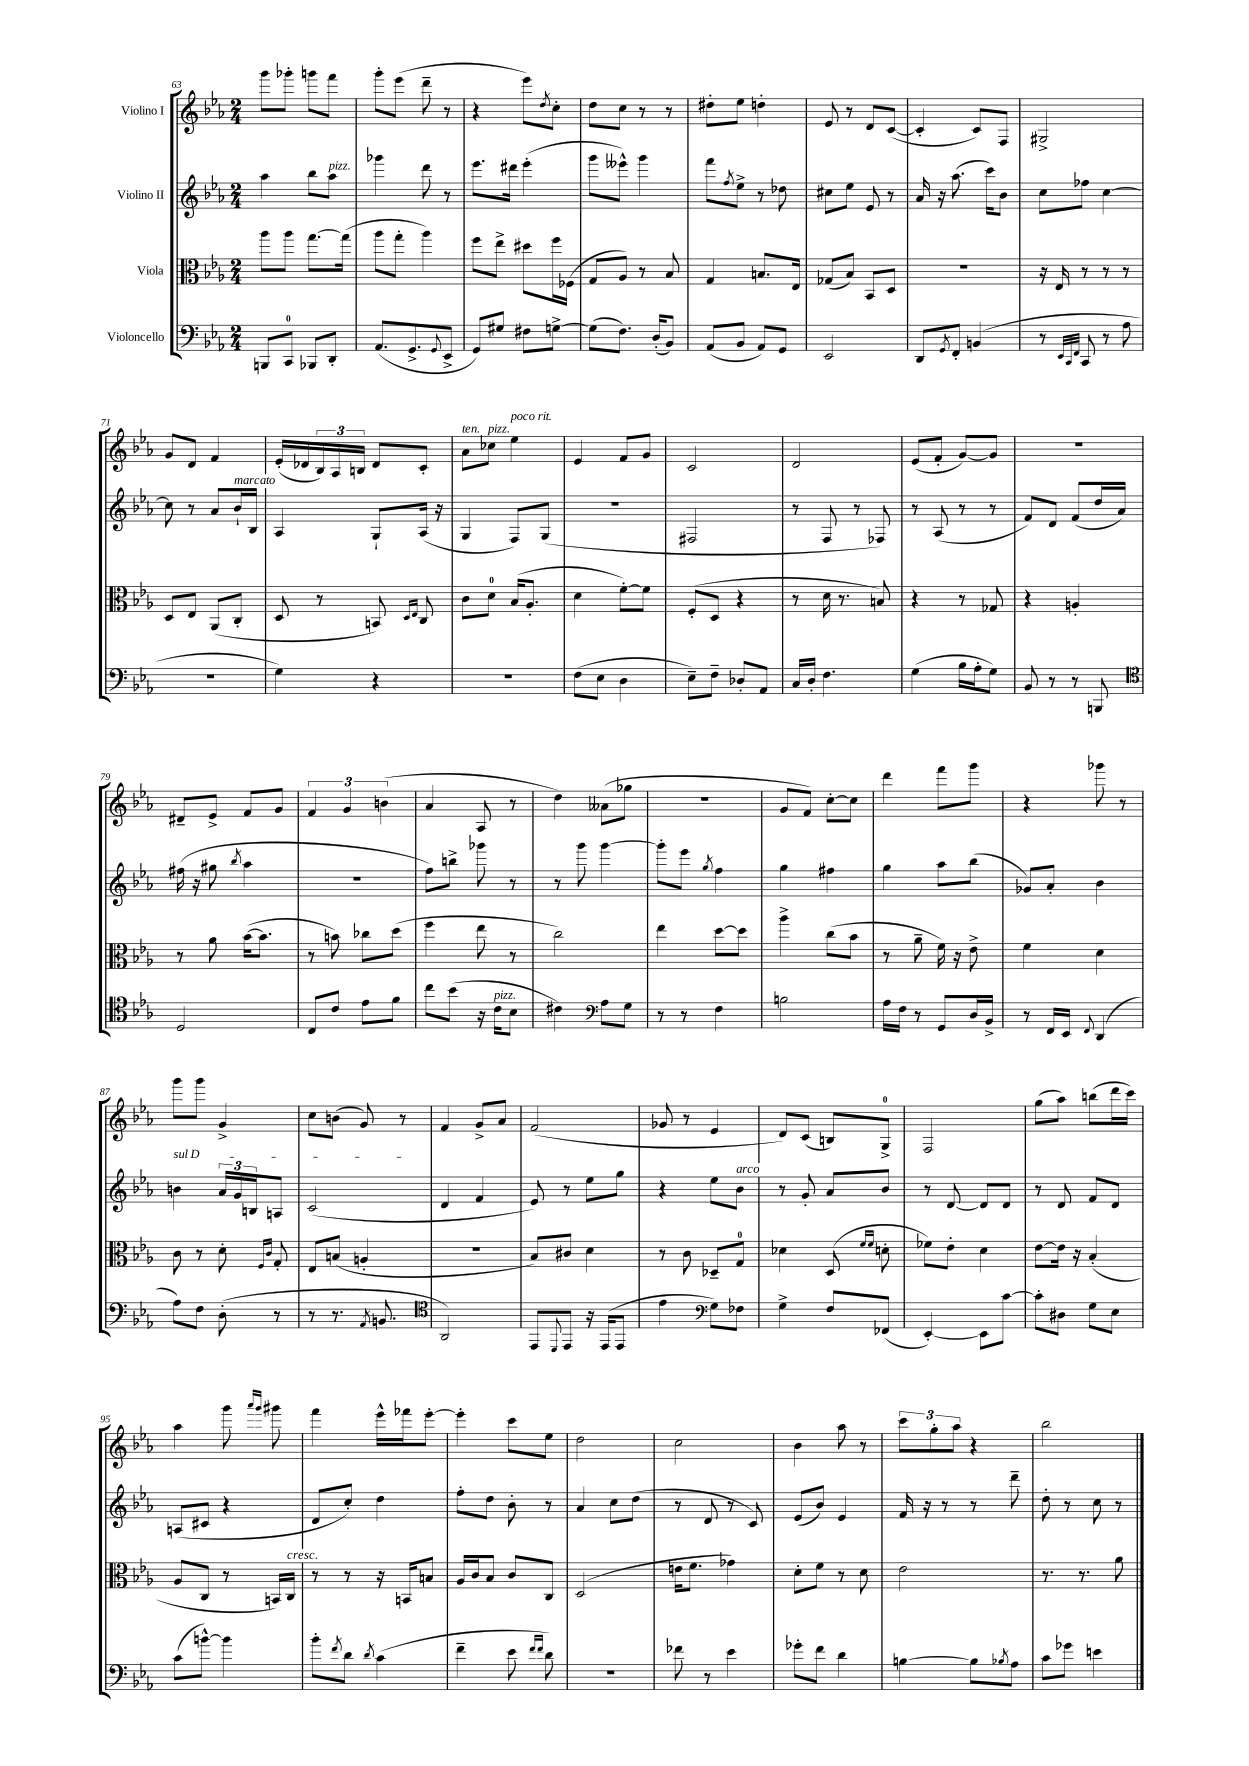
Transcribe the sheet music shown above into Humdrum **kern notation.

**kern	**kern	**kern	**kern
*staff4	*staff3	*staff2	*staff1
*clefF4	*clefC3	*clefG2	*clefG2
*k[b-e-a-]	*k[b-e-a-]	*k[b-e-a-]	*k[b-e-a-]
*M2/4	*M2/4	*M2/4	*M2/4
8BBB/L	8aa-\L	4aa-\	8ggg\L
8CC/J	8aa-\J	.	8ggg-'\J
8BBB-/L	[8.gg\L	8bb-\L	8ggg\L
8DD'/J	.	8aa-\J	8fff\J
.	(16gg\]Jk	.	.
=	=	=	=
(8.AA-/L	8aa-\L	4ggg-\	8ggg'\L
.	8gg'\J	.	(8eee-\J
8.GG^/	.	.	.
.	4aa-\)	8ddd\	8ddd~\
8qqGG/	.	.	.
8EE-^/J	.	8r	8r
=	=	=	=
8GG/L)	8ff\L	8.eee-\L	4r
8G#/J	8ee-^\J	.	.
.	.	16ddd#\Jk	.
8F#\L	8dd#\L	(4eee-'\	8eee-\L)
.	.	.	8qdd/
[8G^\J	16ff\L	.	8cc'\J
.	(16F-\JJ	.	.
=	=	=	=
(8G\]L	8G/L	8ggg\L	8dd\L
8.F\J)	8A-/J)	8eee--^^\J)	8cc\J
.	8r	4ggg\	8r
(16D'/LK	.	.	.
8BB-/J)	8B-/	.	8r
=	=	=	=
(8AA-/L	4G/	8fff\L	8dd#'\L
.	.	8qff/	.
8BB-/J	.	8ee-^\J	8ee-\J
8AA-/L)	8.B/L	8r	4dd'\
8GG/J	.	8dd-\	.
.	16E-/Jk	.	.
=	=	=	=
2EE-/	(8G-/L	8cc#\L	8e-/
.	8B-/J)	8ee-\J	8r
.	8BB-/L	8e-/	8d/L
.	8D/J	8r	([8c/J
=	=	=	=
8DD/L	2r	16a-/	4c'/]
.	.	16r	.
8qGG/	.	.	.
8FF'/J	.	(8.aa-\	.
(4BB/	.	.	8c/L)
.	.	16ccc\LK)	.
.	.	8b-\J	8F/J
=	=	=	=
8r	16r	8cc\L	2G#^/
.	16E-/	.	.
32qqEE-/LLL	.	.	.
32qqCC/	.	.	.
32qqFF/JJJ	.	.	.
8CC/	8r	8ff-\J	.
8r	8r	[4cc\	.
8A-\	8r	.	.
=	=	=	=
2r	8D/L	8cc\]	8g/L
.	8E-/J	8r	8d/J
.	(8AA-/L	8a-/L	4f/
.	8C'/J	16b-`/L	.
.	.	16B-/JJ	.
=	=	=	=
4G\)	8D/	4A-/	(16e-'/LL
.	.	.	16d-/
.	8r	.	24B-/)
.	.	.	24A-/
.	.	.	24B/JJ
4r	8BB/)	8G`/L	8d-/L
.	16qqD/LL	.	.
.	16qqE-/JJ	.	.
.	8C/	(16A-/Jk	8c'/J
.	.	16r	.
=	=	=	=
2r	8c\L	4G/	8a-\L
.	8d\J	.	8cc-\J
.	(16B-/LK	8F/L)	4ee-\
.	8.A-'/J	.	.
.	.	(8G/J	.
=	=	=	=
(8F\L	4d\	2r	4e-/
8E-\J	.	.	.
4D\	[8f'\L)	.	8f/L
.	8f\]J	.	8g/J
=	=	=	=
8E-~\L)	(8F'/L	2F#/	2c/
8F~\J	8D/J	.	.
8D-'/L	4r	.	.
8AA-/J	.	.	.
=	=	=	=
16C/LL	8r	8r	2d/
16D'/JJ	.	.	.
4.F\	16d\	8F/	.
.	8.r	.	.
.	.	8r	.
.	8B/)	8F-/)	.
=	=	=	=
(4G\	4r	8r	(8e-/L
.	.	(8A-/	8f'/J
16B-\LL	8r	8r	[8g/L)
16A-'\J	.	.	.
8G\J)	8G-/	8r	8g/]J
=	=	=	=
8BB-/	4r	8f/L)	2r
8r	.	8d/J	.
8r	4A'/	(8f/L	.
8BBB/	.	16dd/L	.
.	.	16a-/JJ)	.
=	=	=	=
*clefC4	*	*	*
2D/	8r	(16ff#\	8d#~/L
.	.	16r	.
.	8a-\	8gg#\	8e-^/J
.	.	8qbb-/	.
.	([16b-\LK	4aa-\	8f/L
.	8.b-\]J	.	.
.	.	.	8g/J
=	=	=	=
8C/L	8r	2r	6f/
8c/J	8b\)	.	.
.	.	.	6g/
8e-\L	8cc-\L	.	.
.	.	.	(6b\
8f\J	(8dd\J	.	.
=	=	=	=
8cc\L	4ff\	8ff\L)	4a-/
(8b-\J	.	8bb^\J	.
16r	8ee-\	8ggg-\	8A-/
16c\LK	.	.	.
8B-\J	8r	8r	8r
=	=	=	=
4c#\)	2cc\)	8r	4dd\)
.	.	8ggg\	.
*clefF4	*	*	*
8A-\L	.	[4ggg\	(8a--\L
8G\J	.	.	8gg-\J
=	=	=	=
8r	4ee-\	8ggg'\]L	2r
8r	.	8eee-\J	.
.	.	8qgg/	.
4F\	[8dd\L	4ff\	.
.	8dd\]J	.	.
=	=	=	=
2B\	4aa-^\	4gg\	8g/L
.	.	.	8f/J)
.	(8cc\L	4ff#\	[8cc'\L
.	8b-\J	.	8cc\]J
=	=	=	=
16A-\LL	8r	4gg\	4ddd\
16F\JJ	.	.	.
8r	8a-~\	.	.
8GG/L	16f\)	8aa-\L	8fff\L
.	16r	.	.
16D/L	8e-^\	(8bb-\J	8ggg\J
16BB-^/JJ	.	.	.
=	=	=	=
8r	4f\	8g-/L)	4r
16FF/LL	.	8a-'/J	.
16EE-/JJ	.	.	.
8qqFF/	.	.	.
(4DD/	4d\	4b-\	8ggg-\
.	.	.	8r
=	=	=	=
8A-\L)	8c\	4b\	8ggg\L
8F\J	8r	.	8ggg\J
(8D'\	8d'\	24a-/LL	4g^/
.	.	24g/	.
.	.	24B/J	.
.	16qqF/LL	.	.
.	16qqc/JJ	.	.
8r	8G'/	8A/J	.
=	=	=	=
8r	8E-/L	(2c/	8cc\L
8.r	(8B/J	.	(8b\J
.	4A'/	.	8g/)
8qAA-/	.	.	.
8.BB/	.	.	.
.	.	.	8r
=	=	=	=
*clefC4	*	*	*
2AA-/)	2r	4d/	4f/
.	.	4f/	8g^/L
.	.	.	8a-/J
=	=	=	=
8EE-/L	8B-/L)	8e-/)	(2f/
8qqDD/	.	.	.
8EE-/J	8c#/J	8r	.
16r	4d\	8ee-\L	.
(16EE-/LK	.	.	.
8EE-/J	.	8gg\J	.
=	=	=	=
4e-\	8r	4r	8g-/
.	8c\	.	8r
*clefF4	*	*	*
8G\L)	8D-~/L	8ee-\L	4e-/
8F-\J	8G/J	8b-\J	.
=	=	=	=
4G^\	4d-\	8r	8d/L)
.	.	8g'/	(8c/J
8F/L	(8D/	8a-/L	8B/L)
.	16qqf/LL	.	.
.	16qqf/JJ	.	.
(8FF-/J	8d'\	8b-/J	8G^/J
=	=	=	=
[4EE-'/)	8f-\L)	8r	2F/
.	8e-'\J	[8d/	.
8EE-\]L	4d\	8d/]L	.
[8c\J	.	8d/J	.
=	=	=	=
8c'\]L	[8e-\L	8r	(8gg\L
8D#\J	16e-\]Jk	8d/	8aa-\J)
.	16r	.	.
8G\L	(4B-'/	8f/L	(8bb\L
8E-\J	.	8d/J	16ddd\L
.	.	.	16ccc\JJ)
=	=	=	=
(8c\L	8A-/L	(8A/L	4aa-\
[8b^^\J)	8C/J	8c#/J	.
4b\]	8r	4r	8ggg\
.	.	.	16qqaaa-/LL
.	.	.	16qqggg/JJ
.	16BB/LL)	.	8ggg#\
.	16C/JJ	.	.
=	=	=	=
8b-'\L	8r	8d/L	4fff\
8qf/	.	.	.
8d\J	8r	8cc'/J)	.
8qd/	.	.	.
(4c\	16r	4dd\	16eee-^^\LL
.	16BB/LK	.	16fff-\J
.	8B/J	.	[8eee-'\J
=	=	=	=
4f~\	16A-/LL	8ff'\L	4eee-'\]
.	16c/J	.	.
.	8B-/J	8dd\J	.
8e-\	8c/L	8b-'\	8ccc\L
16qqf/LL	.	.	.
16qqf/JJ	.	.	.
8d\)	8C/J	8r	8ee-\J
=	=	=	=
2r	(2D/	4a-/	2dd\
.	.	8cc\L	.
.	.	(8dd\J	.
=	=	=	=
8f-\	16e\LK	8r	2cc\
.	8.f\J	.	.
8r	.	8d/	.
4e-\	4g-\)	8r	.
.	.	8c/)	.
=	=	=	=
8g-'\L	8d'\L	(8e-/L	4b-\
8f\J	8f\J	8b-/J)	.
4d\	8r	4e-/	8aa-\
.	8d\	.	8r
=	=	=	=
[4B\	2e-\	16f/	12ccc\L
.	.	16r	.
.	.	.	12gg'\
.	.	8r	.
.	.	.	12aa-\J
8B\]L	.	8r	4r
8qB-/	.	.	.
8A-\J	.	8ddd~\	.
=	=	=	=
8c\L	8.r	8dd'\	2bb-\
8g-\J	.	8r	.
.	8.r	.	.
4e\	.	8cc\	.
.	8a-\	8r	.
==	==	==	==
*-	*-	*-	*-
